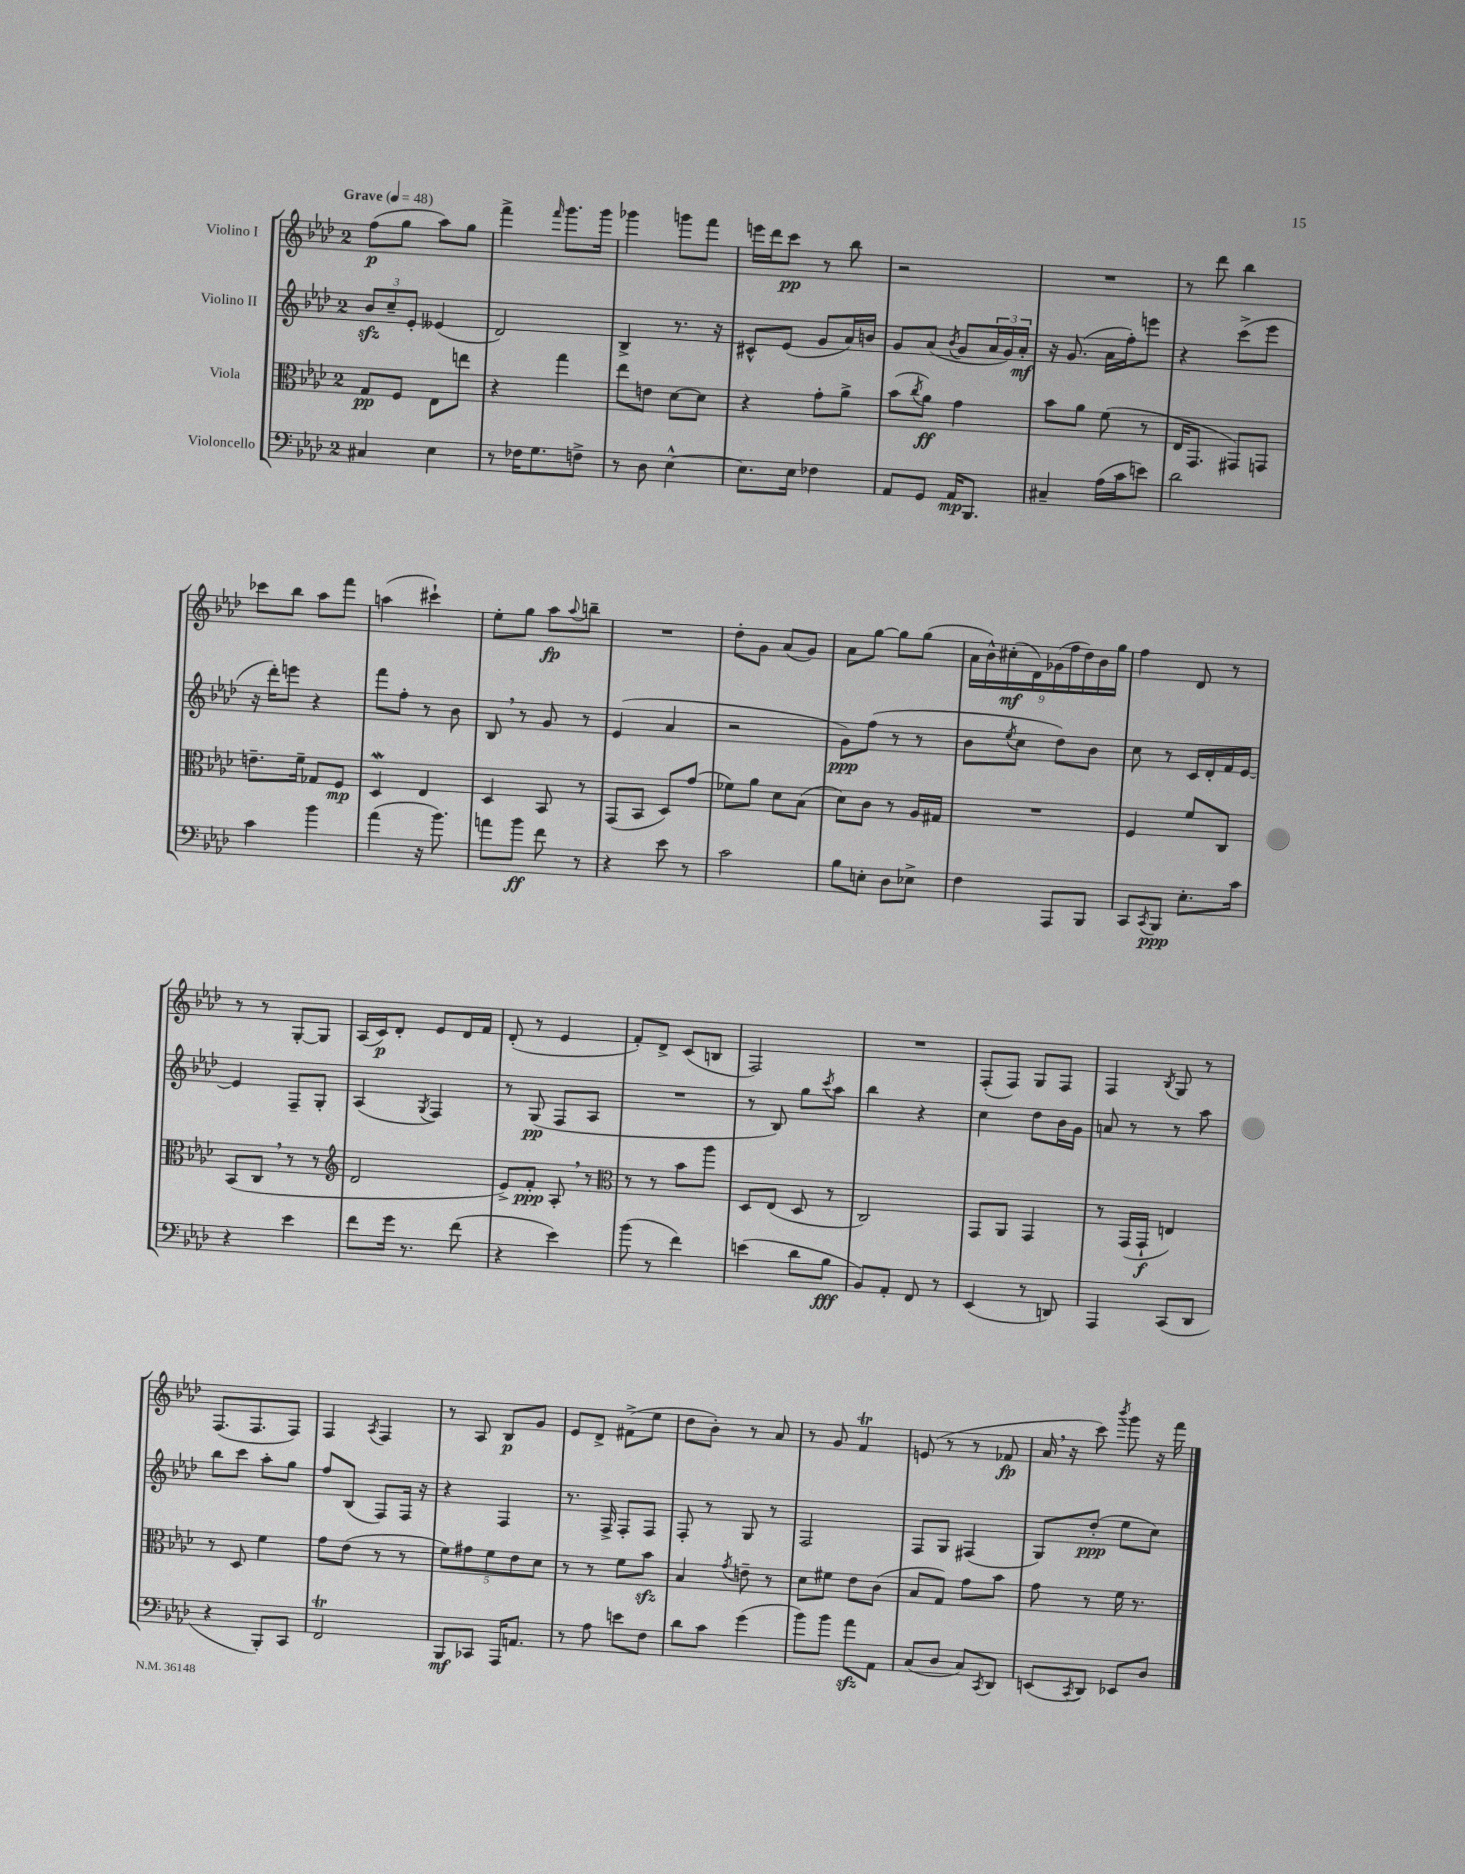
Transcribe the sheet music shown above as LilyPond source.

<<
\new StaffGroup <<
\new Staff = "s0" \with { instrumentName = "Violino I" } {
    \clef treble \key aes \major \once \override Staff.TimeSignature.style = #'single-digit \time 2/4 \tempo "Grave" 4 = 48
    f''8\p( g''8 aes''8) g''8 |
    f'''4-> \grace { f'''16 } g'''8. g'''16 |
    ges'''4 g'''8 f'''8 |
    e'''16 des'''16 c'''8\pp r8 bes''8 |
    r2 |
    R2 |
    r8 des'''8 bes''4 |
    ces'''8 bes''8 aes''8 f'''8 |
    a''4( cis'''4-!) |
    ees''8-. g''8 aes''8\fp \appoggiatura { aes''8 } b''8-- |
    R2 |
    des''8-. g'8 aes'8( g'8) |
    aes'8 g''8~ g''8 g''8( |
    \tuplet 9/8 { aes'16 bes'16-^) cis''16-.\mf( des'16) ges'16( f''16 des''16) bes'16 g''16 } |
    f''4 des'8 r8 |
    r8 r8 g8~-. g8 |
    aes16( c'16\p) des'8-. ees'8 des'16 f'16 |
    des'8-.( r8 ees'4 |
    f'8-.) des'8-> c'8( b8 |
    f2) |
    R2 |
    f8-.( f8) g8 f8 |
    f4 \acciaccatura { bes8 } g8 r8 |
    f8.( f8. f8) |
    f4 \acciaccatura { aes8 } f4 |
    r8 aes8 bes8\p g'8 |
    ees'8 des'8-> fis'8->( ees''8 |
    des''8 bes'8-.) r8 aes'8 |
    r8 g'8 f'4\trill |
    e'8( r8 r8 fes'8\fp |
    aes'16 \breathe r16 c'''8) \acciaccatura { bes'''8 } g'''8 r16 f'''16 \bar "|." |
}
\new Staff = "s1" \with { instrumentName = "Violino II" } {
    \clef treble \key aes \major \once \override Staff.TimeSignature.style = #'single-digit \time 2/4
    \tuplet 3/2 { bes'8\sfz c''8-- ees'8-. } eeses'4( |
    des'2) |
    bes4-> r8. r16 |
    cis'8-^ ees'8( g'8 aes'16) b'16 |
    g'8 aes'8( \acciaccatura { bes'8 } g'8 \tuplet 3/2 { aes'16 g'16) aes'16-.\mf } |
    r16 g'8.( aes'16 f''16-.) e'''8 |
    r4 c'''8->( ees'''8 |
    r16 des'''16-.) e'''8 r4 |
    f'''8 f''8-. r8 bes'8 |
    bes8 \breathe r8 g'8 r8 |
    ees'4( aes'4 |
    r2 |
    g'8\ppp) f''8( r8 r8 |
    bes'8 \acciaccatura { ees''8 } c''8 des''8) bes'8 |
    c''8 r8 c'16 des'16-. f'16 ees'16~ |
    ees'4 f8-- g8-. |
    aes4( \acciaccatura { g8 } f4) |
    r8 g8\pp( f8 aes8 |
    R2 |
    r8 bes8) g''8 \acciaccatura { c'''8 } aes''8 |
    bes''4 r4 |
    c''4 des''8 bes'16 g'16 |
    a'8 r8 r8 aes''8 |
    bes''8 c'''8 aes''8-. g''8 |
    f''8 bes8( f8) f16 r16 |
    r4 f4 |
    r8. f16-> f8-. f8 |
    f8-. r8 g8 r8 |
    f2 |
    f8 g8 fis4( |
    g8) des''8-.\ppp( ees''8 c''8) \bar "|." |
}
\new Staff = "s2" \with { instrumentName = "Viola" } {
    \clef alto \key aes \major \once \override Staff.TimeSignature.style = #'single-digit \time 2/4
    g8\pp f8 ees8 e''8 |
    r4 g''4 |
    ees''8 e'8 des'8~ des'8 |
    r4 g'8-. aes'8-> |
    bes'8( \acciaccatura { c''8 } aes'8\ff) g'4 |
    bes'8 aes'8 f'8( r8 |
    ees16 g,8. gis,8) g,8 |
    e'8.-- f'16-- ges8 f8\mp |
    des4\mordent ees4 |
    des4 bes,8 r8 |
    g,8( bes,8 des8) g'8( |
    fes'8) aes'8 des'8 bes8( |
    des'8) c'8 r8 aes16 gis16 |
    R2 |
    f4 f'8 c8 |
    bes,8( c8 \breathe r8 r8 |
    \clef treble des'2 |
    ees'8->) f'8-.\ppp aes8-. \breathe r8 |
    \clef alto r8 r8 bes'8 aes''8 |
    des8 ees8( des8 r8 |
    c2) |
    g,8 aes,8 g,4 |
    r8 g,16( g,16-!\f e4) |
    r8 des8 f'4 |
    g'8 ees'8( r8 r8 |
    \tuplet 5/4 { f'8) gis'8 f'8 ees'8 des'8 } |
    r8 r8 f'8 bes'8\sfz |
    bes4 \acciaccatura { g'8 } e'8-- r8 |
    des'8 fis'8 ees'8 c'8( |
    bes8 g8) g'8 bes'8 |
    g'8 r8 f'16 r8. \bar "|." |
}
\new Staff = "s3" \with { instrumentName = "Violoncello" } {
    \clef bass \key aes \major \once \override Staff.TimeSignature.style = #'single-digit \time 2/4
    cis4 ees4 |
    r8 fes16 g8. f8-> |
    r8 des8 ees4~-^ |
    ees8. ees16 fes4 |
    aes,8 g,8 aes,16\mp bes,,8. |
    cis4-- aes16( c'16 e'8) |
    des'2 |
    c'4 bes'4 |
    aes'4( r16 bes'8.) |
    a'8 bes'8\ff f'8 r8 |
    r4 ees'8 r8 |
    c'2 |
    bes8 e8-. des8 ees8-> |
    f4 aes,,8 bes,,8 |
    c,8 \acciaccatura { c,8 } bes,,8\ppp ees8.-. c'16 |
    r4 ees'4 |
    f'8 g'16 r8. f'8( |
    r4 ees'4) |
    bes'8( r8 f'4) |
    e'4( des'8 bes8\fff |
    bes,8) aes,8-. f,8 r8 |
    ees,4( r8 d,8) |
    aes,,4 c,8( des,8 |
    r4 bes,,8-.) c,8 |
    f,2\trill |
    bes,,8\mf ces,8 aes,,16 a,8. |
    r8 aes8 e'8 f8 |
    des'8 c'8 g'4( |
    bes'8) bes'8 aes'8\sfz aes,8 |
    c8( des8 c8) \acciaccatura { c,8 } des,8 |
    e,8( \acciaccatura { c,8 } des,8) ees,8 des8 \bar "|." |
}
>>
>>
\layout { \context { \Score \remove "Bar_number_engraver" } }
